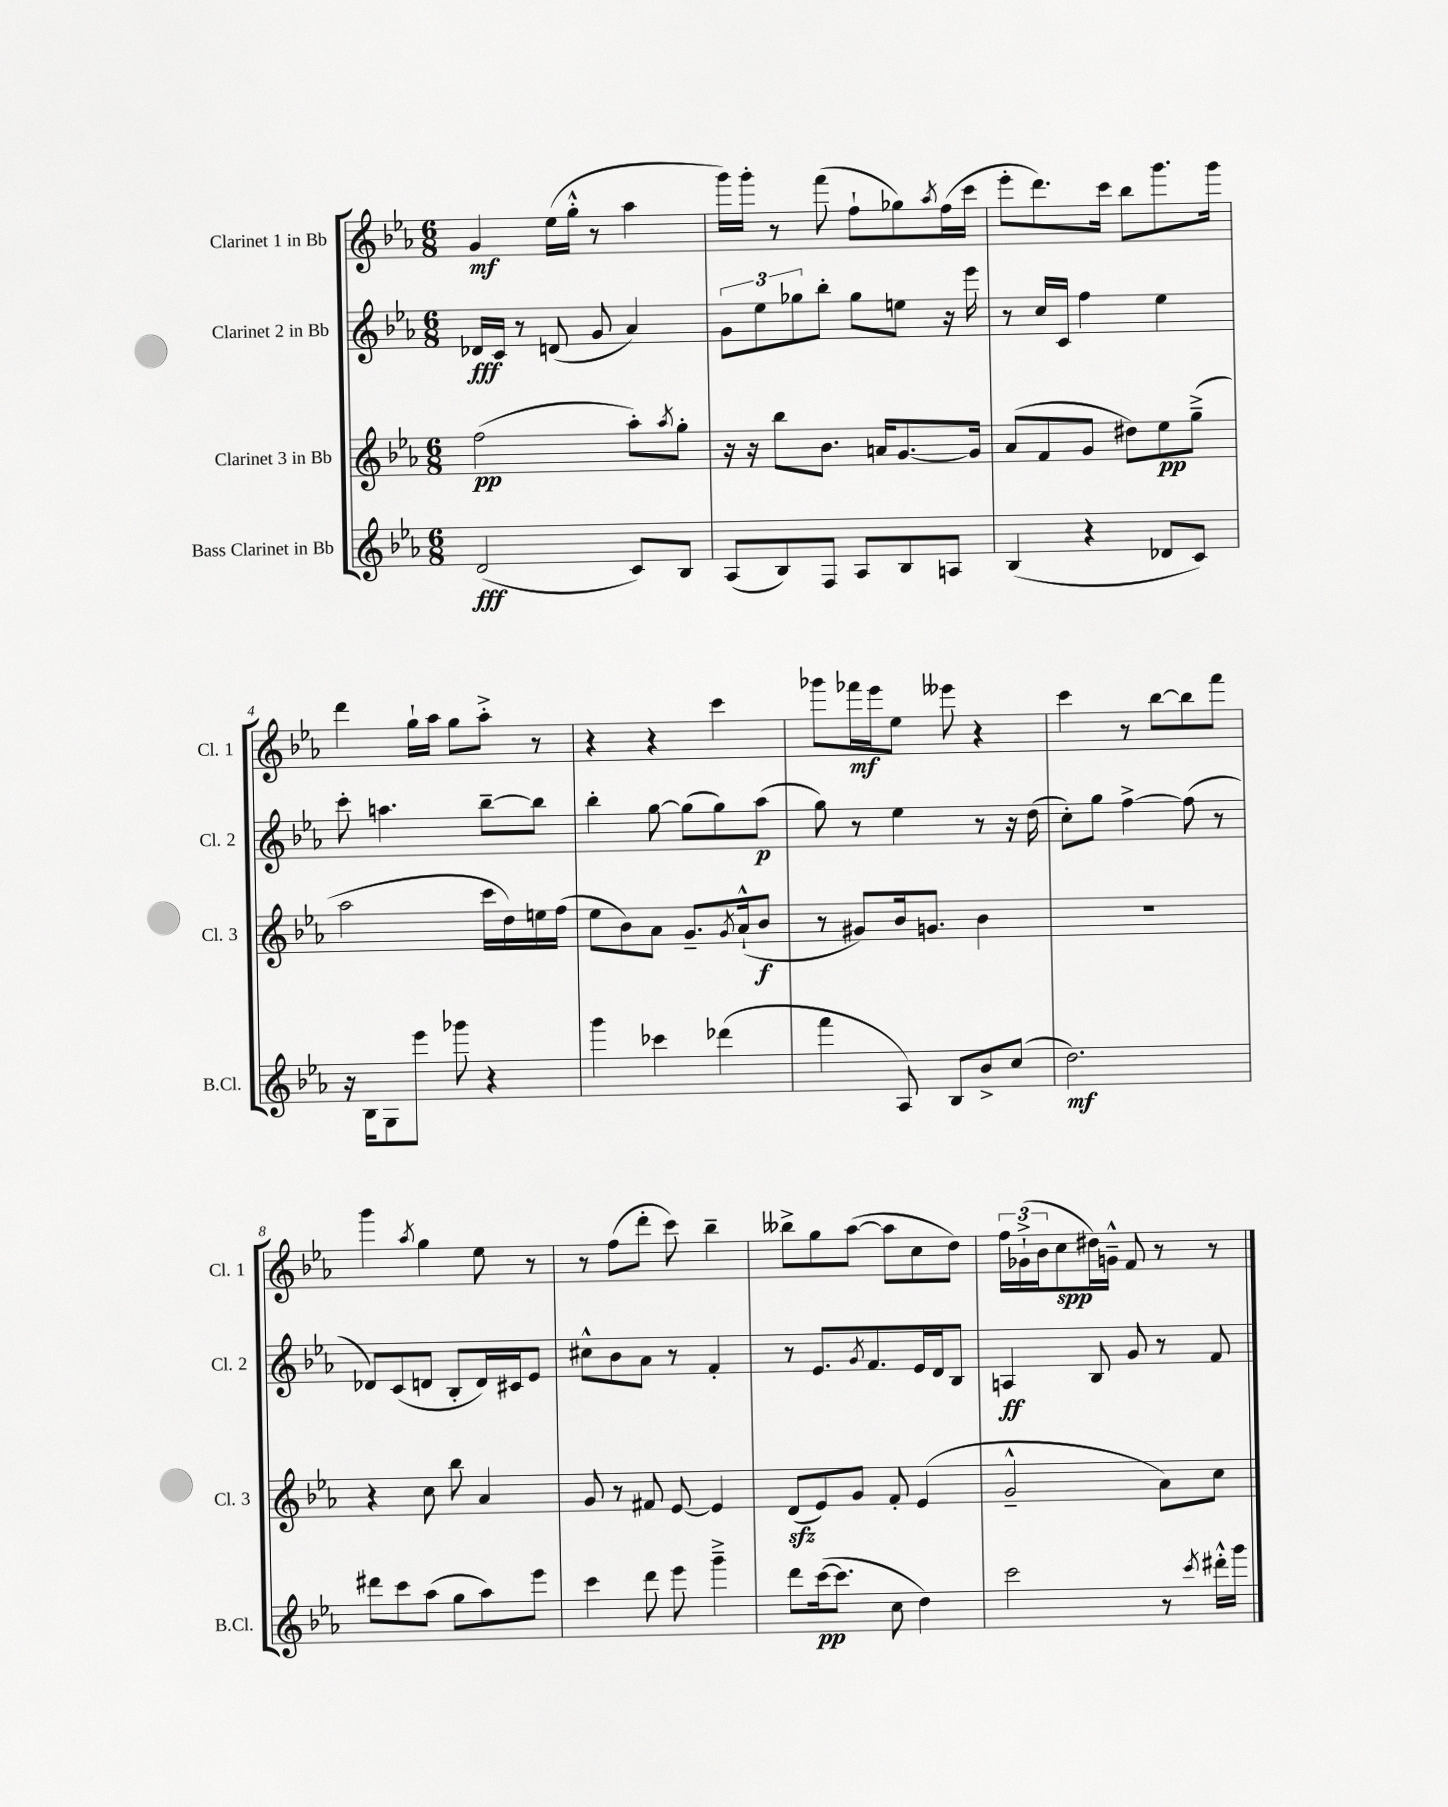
<<
\new StaffGroup <<
\new Staff = "s0" \with { instrumentName = "Clarinet 1 in Bb" shortInstrumentName = "Cl. 1" } {
    \clef treble \key ees \major \numericTimeSignature \time 6/8
    g'4\mf ees''16( g''16-.-^ r8 aes''4 |
    g'''16) g'''16-. r8 f'''8( f''8-! ges''8) \acciaccatura { aes''8 } f''16( c'''16 |
    ees'''8-. d'''8.) c'''16 bes''8 g'''8. g'''16 |
    d'''4 g''16-! aes''16 g''8 aes''8-.-> r8 |
    r4 r4 c'''4 |
    ges'''8 fes'''16\mf ees'''16 ees''8 eeses'''8 r4 |
    c'''4 r8 bes''8~ bes''8 f'''8 |
    g'''4 \acciaccatura { aes''8 } g''4 ees''8 r8 |
    r8 f''8( d'''8-. c'''8) bes''4-- |
    beses''8-> g''8 aes''8~( aes''8 c''8 d''8) |
    \tuplet 3/2 { f''16 ges'16-!->( bes'16 } c''8\spp dis''16) g'16---^ f'8 r8 r8 \bar "|." |
}
\new Staff = "s1" \with { instrumentName = "Clarinet 2 in Bb" shortInstrumentName = "Cl. 2" } {
    \clef treble \key ees \major \numericTimeSignature \time 6/8
    des'16\fff c'16 r8 d'8( g'8 aes'4) |
    \tuplet 3/2 { g'8 ees''8 ges''8 } bes''8-. ges''8 e''8 r16 ees'''16 |
    r8 c''16 c'16 f''4 ees''4 |
    c'''8-. a''4. bes''8~-- bes''8 |
    bes''4-. g''8~ g''8( g''8) aes''8\p( |
    g''8) r8 ees''4 r8 r16 d''16( |
    c''8-.) g''8 f''4~-> f''8( r8 |
    des'8) c'8( d'8 bes8-. d'16) cis'16 ees'8 |
    cis''8-^ bes'8 aes'8 r8 f'4-. |
    r8 ees'8. \acciaccatura { g'8 } f'8. ees'16 d'16 bes8 |
    a4\ff bes8 g'8 r8 f'8 \bar "|." |
}
\new Staff = "s2" \with { instrumentName = "Clarinet 3 in Bb" shortInstrumentName = "Cl. 3" } {
    \clef treble \key ees \major \numericTimeSignature \time 6/8
    f''2\pp( aes''8-.) \acciaccatura { aes''8 } g''8-. |
    r16 r16 bes''8 bes'8. a'16 g'8.~ g'16 |
    aes'8( f'8 g'8 dis''8) ees''8\pp g''8--->( |
    aes''2 c'''16 d''16) e''16 f''16( |
    ees''8 bes'8) aes'8 g'8.-- \acciaccatura { g'8 } aes'16-!-^( bes'8\f |
    r8 gis'8) bes'16 g'8. bes'4 |
    R2. |
    r4 c''8 bes''8 aes'4 |
    g'8 r8 fis'8 ees'8~ ees'4 |
    d'8\sfz( ees'8) g'8 f'8-. ees'4( |
    g'2---^ aes'8) c''8 \bar "|." |
}
\new Staff = "s3" \with { instrumentName = "Bass Clarinet in Bb" shortInstrumentName = "B.Cl." } {
    \clef treble \key ees \major \numericTimeSignature \time 6/8
    d'2\fff( c'8) bes8 |
    aes8( bes8) f8 aes8 bes8 a8 |
    bes4( r4 des'8 c'8) |
    r16 bes16 g8 ees'''8 ges'''8 r4 |
    g'''4 ces'''4 des'''4( |
    f'''4 aes8) bes8 bes'8-> c''8( |
    d''2.\mf) |
    dis'''8 c'''8 aes''8( g''8 aes''8) ees'''8 |
    c'''4 d'''8 ees'''8 g'''4---> |
    d'''8 c'''16~\pp( c'''8. c''8 d''4) |
    c'''2 r8 \acciaccatura { c'''8 } dis'''16-.-^ g'''16 \bar "|." |
}
>>
>>
